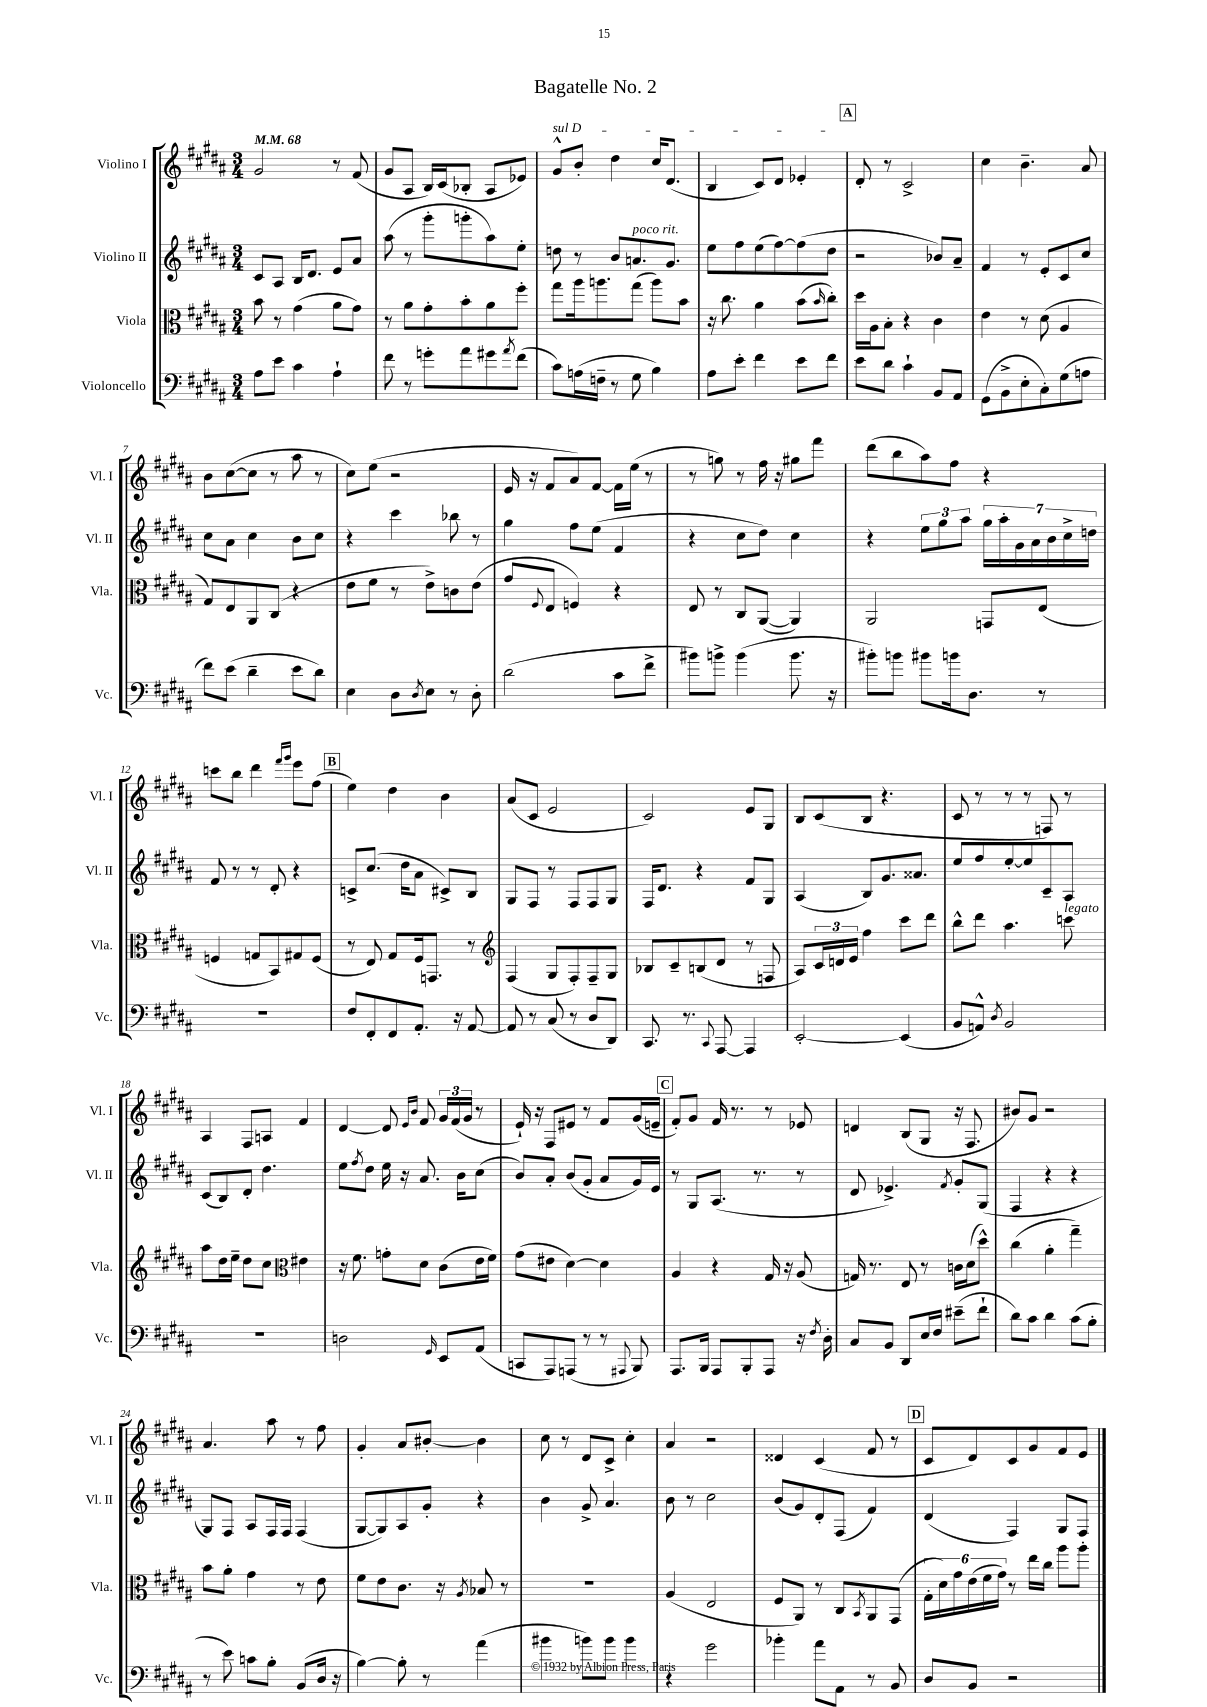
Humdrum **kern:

**kern	**kern	**kern	**kern
*staff4	*staff3	*staff2	*staff1
*clefF4	*clefC3	*clefG2	*clefG2
*k[f#c#g#d#a#]	*k[f#c#g#d#a#]	*k[f#c#g#d#a#]	*k[f#c#g#d#a#]
*M3/4	*M3/4	*M3/4	*M3/4
*MM68	*MM68	*MM68	*MM68
8A#	8b	8c#	2g#
8e	8r	8A#	.
4c#	(4g#	16B	.
.	.	8.d#	.
4A#`	8a#	8e	8r
.	8g#)	8a#	(8f#
=	=	=	=
8f#	8r	(8aa#	8g#
8r	8a#	8r	8A#
8g'	8g#'	8ggg#'	16B)
.	.	.	(16c#
8a#	8b'	8ggg'	8B-'
8g#	8a#	8aa#)	8A#
8qa#	.	.	.
(8f#	8ff#'	8ee'	8e-)
=	=	=	=
8c#)	8gg#	8dd	8g#^^
(16A	16aa#	8r	8b'
16F~	8.aa	.	.
8r	.	8b	4dd#
8G#	(8gg#	8.a	.
4B)	8aa)	.	16cc#
.	.	8.g#	(8.d#
.	8b	.	.
=	=	=	=
8A#	16r	8ee	4B
.	8.cc#	.	.
8e'	.	8ff#	.
4f#	4a#	(8ee	8c#)
.	.	[8ff#)	8d#
8e	(8b	(8ff#]	4e-'
.	16qqb	.	.
8f#	8cc#')	8dd#	.
=	=	=	=
8e	16dd#	2r	8d#'
.	16A#	.	.
8d#	8B'	.	8r
4c#`	4r	.	2c#^
8BB	4c#	8b-)	.
8AA#	.	8a#~	.
=	=	=	=
(8GG#	4e	4f#	4cc#
8BB^	.	.	.
8E'	8r	8r	4.b~
8C#')	(8d#	8e'	.
(8G#	4A#	8c#	.
8A	.	8cc#	8a#
=	=	=	=
8f#)	8G#)	8cc#	8b
(8e	8E	8a#	([8cc#
4d#~	8AA#	4cc#	8cc#]
.	(8C#	.	8r
8e	4r	8b	8aa#
8d#)	.	8cc#	8r
=	=	=	=
4E	8e	4r	8cc#)
.	8f#	.	(8ee
8D#	8r	4ccc#	2r
8qD#	.	.	.
8E	8e^)	.	.
8r	8c	8bb-	.
8D#'	(8e	8r	.
=	=	=	=
(2d#	8g#	4gg#	16e
.	.	.	16r
.	8qqF#	.	.
.	8E	.	8f#
.	4F)	8ff#	8a#)
.	.	(8ee	[8f#
8c#	4r	4f#	16f#]
.	.	.	(16ee
8f#^	.	.	8r
=	=	=	=
8b#)	8E	4r	8r
8b^	8r	.	8gg)
(4b	8C#	8cc#	8r
.	([8AA#	8dd#)	16ff#
.	.	.	16r
8.b	4AA#])	4cc#	8gg#
.	.	.	8fff#
16r	.	.	.
=	=	=	=
8b#')	2AA#	4r	(8ddd#
8b	.	.	8bb
8b#	.	12ee	8aa#)
.	.	12gg#	.
16b	.	.	8ff#
.	.	12aa#	.
8.D#	.	.	.
.	8GG	28gg#	4r
.	.	28aa#'	.
.	.	28g#	.
.	.	28a#	.
8r	(8E	.	.
.	.	28b	.
.	.	28cc#^	.
.	.	28dd	.
=	=	=	=
2.r	4F	8f#	8ccc
.	.	8r	8bb
.	8G	8r	4ddd#
.	8BB)	8d#'	.
.	.	.	16qqfff#
.	.	.	16qqggg#
.	8G#	4r	8eee
.	(8F	.	(8ff#
=	=	=	=
8F#	8r	8c^	4ee)
8FF#'	8E)	(8.cc#	.
8FF#	8G#	.	4dd#
.	.	16dd#	.
8.AA#'	16F#	8a#	.
.	8.GG	.	.
.	.	8c#^)	4b
16r	.	.	.
[8AA#	8r	8B	.
=	=	=	=
*	*clefG2	*	*
8AA#]	(4F#	8G#	(8a#
8r	.	8F#	8c#
(8C#	8G#	8r	2e
8r	8F#')	8F#	.
8D#	8F#~	8F#	.
8DD#)	8G#	8G#	.
=	=	=	=
8.CC#	8B-	16F#	2c#)
.	.	8.d#	.
.	8c#~	.	.
8.r	.	.	.
.	(8B	4r	.
8qqCC#	.	.	.
[8AAA#	8d#	.	.
4AAA#]	8r	8f#	8e
.	8F	8G#	8G#
=	=	=	=
[2EE'	8A#)	(4A#	8B
.	24c#	.	(8c#
.	24d	.	.
.	24e	.	.
.	4ff#	8B)	8B
.	.	8.g#	4.r
(4EE]	8ccc#	.	.
.	.	8.a##	.
.	8ddd#	.	.
=	=	=	=
8BB	8bb^^	8ee	8c#
8AA^^)	8ddd#	8ff#	8r
8qD#	.	.	.
2BB	4.aa#	[8ee'	8r
.	.	8ee]	8r
.	.	8c#~	8F)
.	8ccc	8A#	8r
=	=	=	=
2.r	8aa#	(8c#	4A#
.	16dd#	8B)	.
.	16ee~	.	.
.	8dd#	8d#'	8F#
.	8cc#	4.dd#	8A
*	*clefC3	*	*
.	4e#	.	4f#
=	=	=	=
2D	16r	8ee	[4d#
.	8.f#	.	.
.	.	8qff#	.
.	.	8dd#	.
.	8g'	16ee	8d#]
.	.	16r	.
.	.	.	16qqe
.	.	.	16qqb
.	8d#	8.a#	8f#
16qqGG#	.	.	.
8EE	(8c#	.	24g#
.	.	.	(24f#
.	.	16b	.
.	.	.	24g#
(8AA#	16e	(8cc#	8r
.	16f#)	.	.
=	=	=	=
8CC	(8g#	8b)	16e`)
.	.	.	16r
8AAA#)	8e#	8a#'	8F#
(8AAA	[4d#)	(8b	8e#
8r	.	8g#'	8r
8r	4d#]	8a#	8f#
8qqAAA#	.	.	.
8BBB)	.	16g#)	(16g#
.	.	16e	16e~
=	=	=	=
8.AAA#	4A#	8r	8f#')
.	.	8G#	8g#
16BBB	.	.	.
8AAA#	4r	(8.A#	16f#
.	.	.	8.r
8BBB'	.	.	.
.	.	8.r	.
8AAA#	16G#	.	8r
.	16r	.	.
16r	(8A#	8r	8e-
8qF#	.	.	.
16D#'	.	.	.
=	=	=	=
8C#	16G)	8d#	4d
.	8.r	.	.
8BB	.	4.e-^)	.
8DD#	8E	.	(8B
16E	8r	.	8G#
16F#	.	.	.
.	.	8qf#	.
(8e#~	16c	8g#'	16r
.	(16d#	.	8.F#
8f#`	8dd#^^)	(8G#	.
=	=	=	=
8d#)	(4cc#	4F#	8b#)
8c#	.	.	8g#
4d#	4a#'	4r	2r
(8c#	4gg#~)	4r	.
8B'	.	.	.
=	=	=	=
8r	8b	8G#)	4.a#
8e)	8a#'	8F#	.
8c	4g#	8A#	.
8B'	.	16F#	8aa#
.	.	16F#	.
(8BB	8r	(4F#	8r
16D#	8e	.	8ff#
16r	.	.	.
=	=	=	=
[4B)	8f#	[8G#	4g#'
.	8e	8G#])	.
8B']	8.c#	8A#	8a#
8r	.	8g#'	[8b#'
.	16r	.	.
.	8qA#	.	.
(4a#	8B-	4r	4b#]
.	8r	.	.
=	=	=	=
4b#	2.r	4b	8cc#
.	.	.	8r
8b)	.	8g#^	8d#
8b	.	4.a#	8c#^
4b	.	.	4cc#'
=	=	=	=
4r	(4A#	8b	4a#
.	.	8r	.
2g#	2E	2cc#	2r
=	=	=	=
4b-'	8F#	(8b	4d##
.	8AA#)	8g#)	.
8a#	8r	8d#'	(4c#
8AA#	8C#	(8F#	.
.	8qBB	.	.
8r	8AA#	4f#)	8f#
8BB	(8GG#	.	8r
=	=	=	=
8D#	24G#'	(4d#	8c#
.	24d#)	.	.
.	24g#	.	.
8BB	(24e	.	8d#)
.	24f#	.	.
.	24g#)	.	.
2r	8r	4F#)	8c#
.	16ee	.	8g#
.	16cc#	.	.
.	8aa#	8G#	8f#
.	8aa#'	8F#	8e
==	==	==	==
*-	*-	*-	*-
